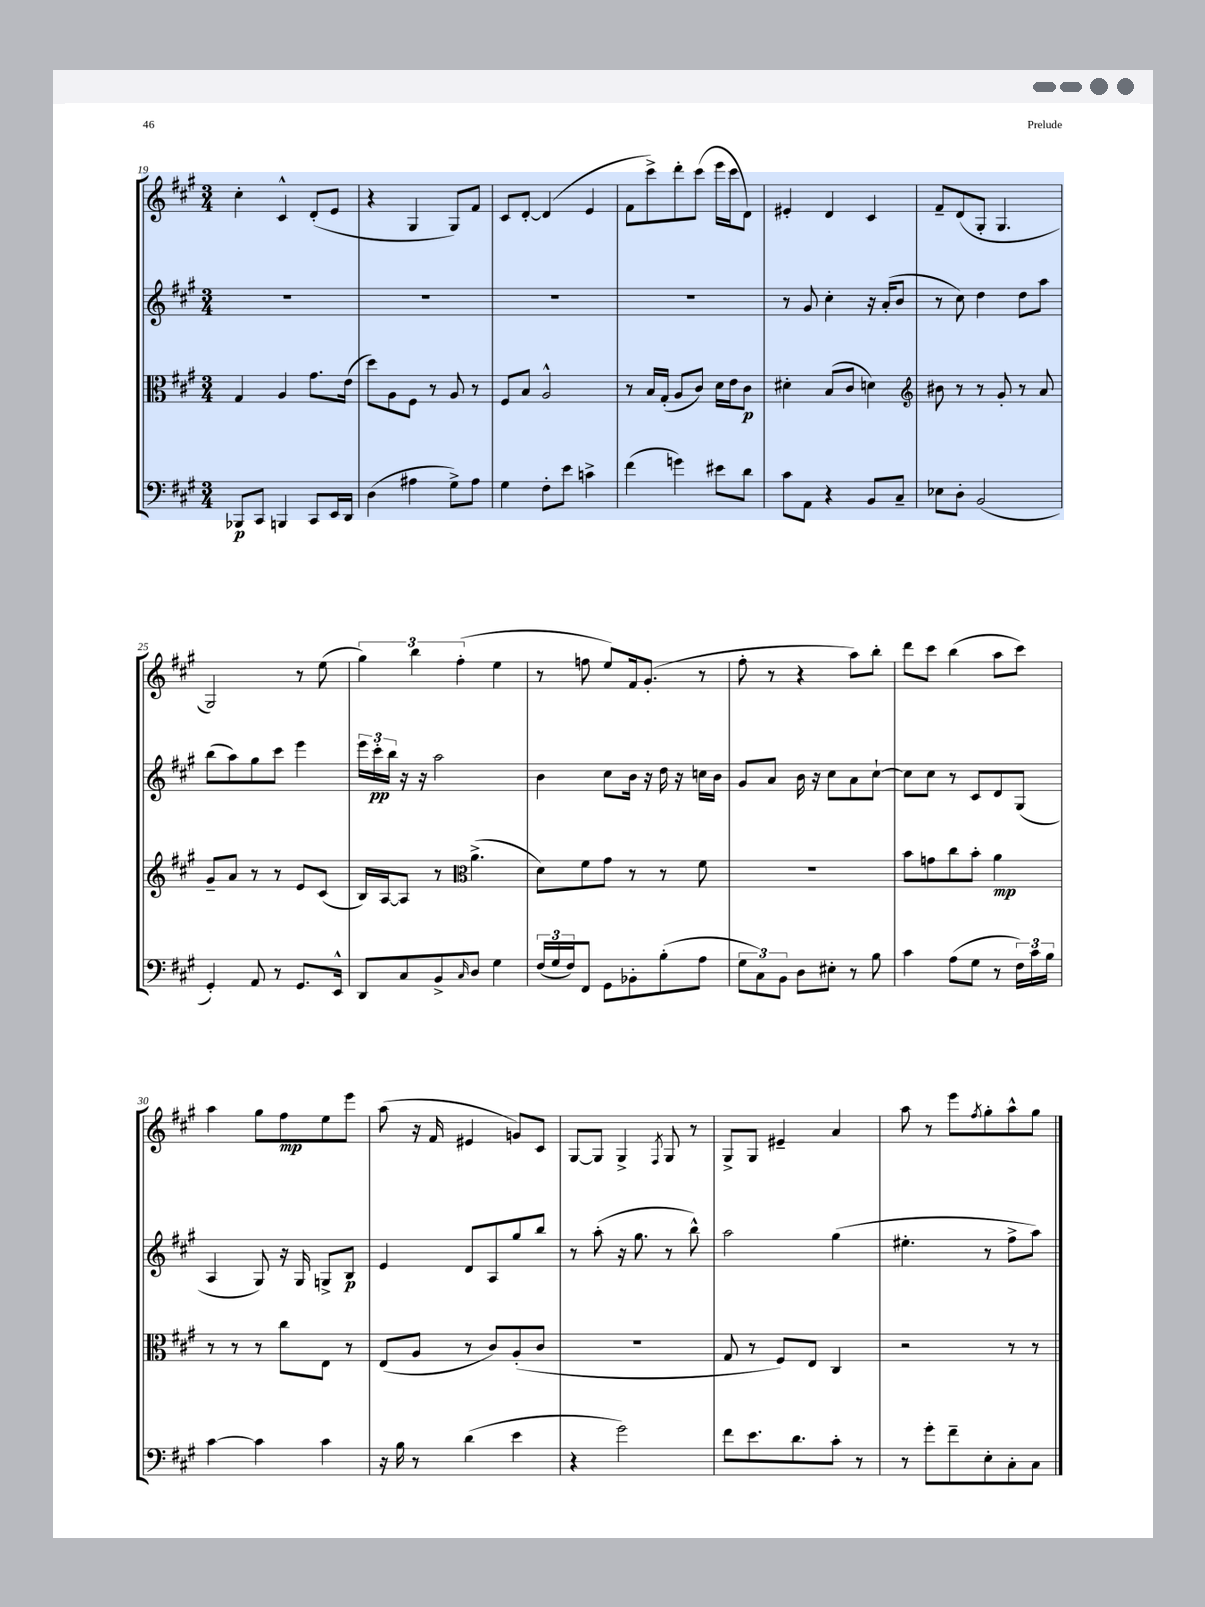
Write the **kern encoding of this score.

**kern	**dynam	**kern	**dynam	**kern	**dynam	**kern	**dynam
*part4	*part4	*part3	*part3	*part2	*part2	*part1	*part1
*staff4	*staff4	*staff3	*staff3	*staff2	*staff2	*staff1	*staff1
*clefF4	*	*clefC3	*	*clefG2	*	*clefG2	*
*k[f#c#g#]	*	*k[f#c#g#]	*	*k[f#c#g#]	*	*k[f#c#g#]	*
*M3/4	*	*M3/4	*	*M3/4	*	*M3/4	*
=19	=19	=19	=19	=19	=19	=19	=19
8BBB-X/L	p	4G#/	.	2.r	.	4cc#'\	.
8CC#/J	.	.	.	.	.	.	.
4BBBn/	.	4A/	.	.	.	4c#^^/	.
8CC#/L	.	8.g#\L	.	.	.	(8d'/L	.
16EE/L	.	.	.	.	.	8e/J	.
16DD/JJ	.	(16e\Jk	.	.	.	.	.
=20	=20	=20	=20	=20	=20	=20	=20
(4D\	.	8dd\L)	.	2.r	.	4r	.
.	.	8A\	.	.	.	.	.
4A#X\	.	8F#\J	.	.	.	4G#/	.
.	.	8r	.	.	.	.	.
8G#^\L)	.	8A/	.	.	.	8G#/L)	.
8A#\J	.	8r	.	.	.	8f#/J	.
=21	=21	=21	=21	=21	=21	=21	=21
4G#\	.	8F#/L	.	2.r	.	8c#/L	.
.	.	8B/J	.	.	.	[8d'/J	.
8F#'\L	.	2A^^/	.	.	.	(4d/]	.
8e\J	.	.	.	.	.	.	.
4cn^\	.	.	.	.	.	4e/	.
=22	=22	=22	=22	=22	=22	=22	=22
(4f#\	.	8r	.	2.r	.	8f#\L	.
.	.	16B/LL	.	.	.	8ccc#^\)	.
.	.	(16G#'/JJ	.	.	.	.	.
4gn\)	.	8A/L	.	.	.	8ddd'\	.
.	.	8c#/J)	.	.	.	(8ccc#\J	.
8e#X\L	.	16d\LL	.	.	.	16eee\LL	.
.	.	16e\J	.	.	.	16ccc#\J	.
8d\J	.	8c#\J	p	.	.	8d\J)	.
=23	=23	=23	=23	=23	=23	=23	=23
8c#\L	.	4d#X'\	.	8r	.	4e#X'/	.
8AA\J	.	.	.	8g#/	.	.	.
4r	.	(8B/L	.	4cc#'\	.	4d/	.
.	.	8c#/J	.	.	.	.	.
8BB/L	.	4dn\)	.	16r	.	4c#/	.
.	.	.	.	(16a'/KL	.	.	.
8C#~/J	.	.	.	8b/J	.	.	.
=24	=24	=24	=24	=24	=24	=24	=24
*	*	*clefG2	*	*	*	*	*
8E-X\L	.	8b#X\	.	8r	.	8f#~/L	.
8D'\J	.	8r	.	8cc#\)	.	(8d/	.
(2BB/	.	8r	.	4dd\	.	8G#'/J	.
.	.	8g#'/	.	.	.	4.G#/	.
.	.	8r	.	8dd\L	.	.	.
.	.	8a/	.	8aa\J	.	.	.
!!LO:LB:g=z
=25	=25	=25	=25	=25	=25	=25	=25
4GG#'/)	.	8g#~/L	.	(8bb\L	.	2G#/)	.
.	.	8a/J	.	8aa\)	.	.	.
8AA/	.	8r	.	8gg#\	.	.	.
8r	.	8r	.	8ccc#\J	.	.	.
8.GG#/L	.	8e/L	.	4eee\	.	8r	.
.	.	(8c#/J	.	.	.	(8ee\	.
16EE^^/Jk	.	.	.	.	.	.	.
=26	=26	=26	=26	=26	=26	=26	=26
8DD/L	.	16B/LL)	.	24eee\LL	.	6gg#\)	.
.	.	.	.	24ccc#'\	pp	.	.
.	.	[16A/J	.	.	.	.	.
.	.	.	.	24bb\JJ	.	.	.
8C#/	.	8A/J]	.	16r	.	.	.
.	.	.	.	.	.	6bb\	.
.	.	.	.	16r	.	.	.
8BB^/	.	8r	.	2aa\	.	.	.
.	.	.	.	.	.	(6ff#'\	.
16qqC#/	.	.	.	.	.	.	.
*	*	*clefC3	*	*	*	*	*
8D/J	.	(4.a^\	.	.	.	.	.
4G#\	.	.	.	.	.	4ee\	.
=27	=27	=27	=27	=27	=27	=27	=27
(24F#/LL	.	8d\L)	.	4b\	.	8r	.
24G#/	.	.	.	.	.	.	.
24F#/J)	.	.	.	.	.	.	.
8FF#/J	.	8f#\	.	.	.	8ffn\	.
8GG#\L	.	8g#\J	.	8cc#\L	.	8ee/L)	.
8BB-X'\	.	8r	.	16b\Jk	.	16f#/k	.
.	.	.	.	16r	.	(8.g#'/J	.
(8B'\	.	8r	.	16dd\	.	.	.
.	.	.	.	16r	.	.	.
8A\J	.	8f#\	.	16ccn\LL	.	8r	.
.	.	.	.	16b\JJ	.	.	.
=28	=28	=28	=28	=28	=28	=28	=28
12G#\L	.	2.r	.	8g#/L	.	8ff#'\	.
12C#\)	.	.	.	.	.	.	.
.	.	.	.	8a/J	.	8r	.
12BB\J	.	.	.	.	.	.	.
8D\L	.	.	.	16b\	.	4r	.
.	.	.	.	16r	.	.	.
8E#X'\J	.	.	.	8cc#\L	.	.	.
8r	.	.	.	8a\	.	8aa\L)	.
8B\	.	.	.	[8cc#`\J	.	8bb'\J	.
=29	=29	=29	=29	=29	=29	=29	=29
4c#\	.	8b\L	.	8cc#\L]	.	8ddd\L	.
.	.	8gn\	.	8cc#\J	.	8ccc#\J	.
(8A\L	.	8cc#\	.	8r	.	(4bb\	.
8G#\J	.	8b'\J	.	8c#/L	.	.	.
8r	.	4a\	mp	8d/	.	8aa\L	.
24F#\LL)	.	.	.	(8G#/J	.	8ccc#\J)	.
24c#\	.	.	.	.	.	.	.
24B\JJ	.	.	.	.	.	.	.
!!LO:LB:g=z
=30	=30	=30	=30	=30	=30	=30	=30
[4c#\	.	8r	.	4A/	.	4aa\	.
.	.	8r	.	.	.	.	.
4c#\]	.	8r	.	8G#/)	.	8gg#\L	.
.	.	8cc#\L	.	16r	.	8ff#\	mp
.	.	.	.	16G#/	.	.	.
4c#\	.	8E\J	.	8Gn^/L	.	8ee\	.
.	.	8r	.	8B/J	p	8eee\J	.
=31	=31	=31	=31	=31	=31	=31	=31
16r	.	(8E/L	.	4e/	.	(8aa\	.
16B\	.	.	.	.	.	.	.
8r	.	8A/J	.	.	.	16r	.
.	.	.	.	.	.	16f#/	.
(4d\	.	8r	.	8d/L	.	4e#X/	.
.	.	8c#/L)	.	8A/	.	.	.
4e\	.	(8A'/	.	8gg#/	.	8gn/L)	.
.	.	8c#/J	.	8bb/J	.	8c#/J	.
=32	=32	=32	=32	=32	=32	=32	=32
4r	.	2.r	.	8r	.	[8G#/L	.
.	.	.	.	(8aa'\	.	8G#/J]	.
2g#\)	.	.	.	16r	.	4G#^/	.
.	.	.	.	8.gg#\	.	.	.
.	.	.	.	.	.	8qF#/	.
.	.	.	.	8r	.	8G#/	.
.	.	.	.	8bb^^\)	.	8r	.
=33	=33	=33	=33	=33	=33	=33	=33
8f#\L	.	8G#/	.	2aa\	.	8G#^/L	.
8.e\	.	8r	.	.	.	8G#/J	.
.	.	8F#/L)	.	.	.	4e#X~/	.
8.d\	.	.	.	.	.	.	.
.	.	8E/J	.	.	.	.	.
8c#'\J	.	4C#/	.	(4gg#\	.	4a/	.
8r	.	.	.	.	.	.	.
=34	=34	=34	=34	=34	=34	=34	=34
8r	.	2r	.	4.ee#X'\	.	8aa\	.
8g#'\L	.	.	.	.	.	8r	.
8f#~\	.	.	.	.	.	8eee\L	.
.	.	.	.	.	.	8qff#/	.
8E'\	.	.	.	8r	.	8gg#'\	.
8C#'\	.	8r	.	8ff#^\L	.	8aa^^\	.
8C#\J	.	8r	.	8aa\J)	.	8gg#\J	.
==	==	==	==	==	==	==	==
*-	*-	*-	*-	*-	*-	*-	*-
